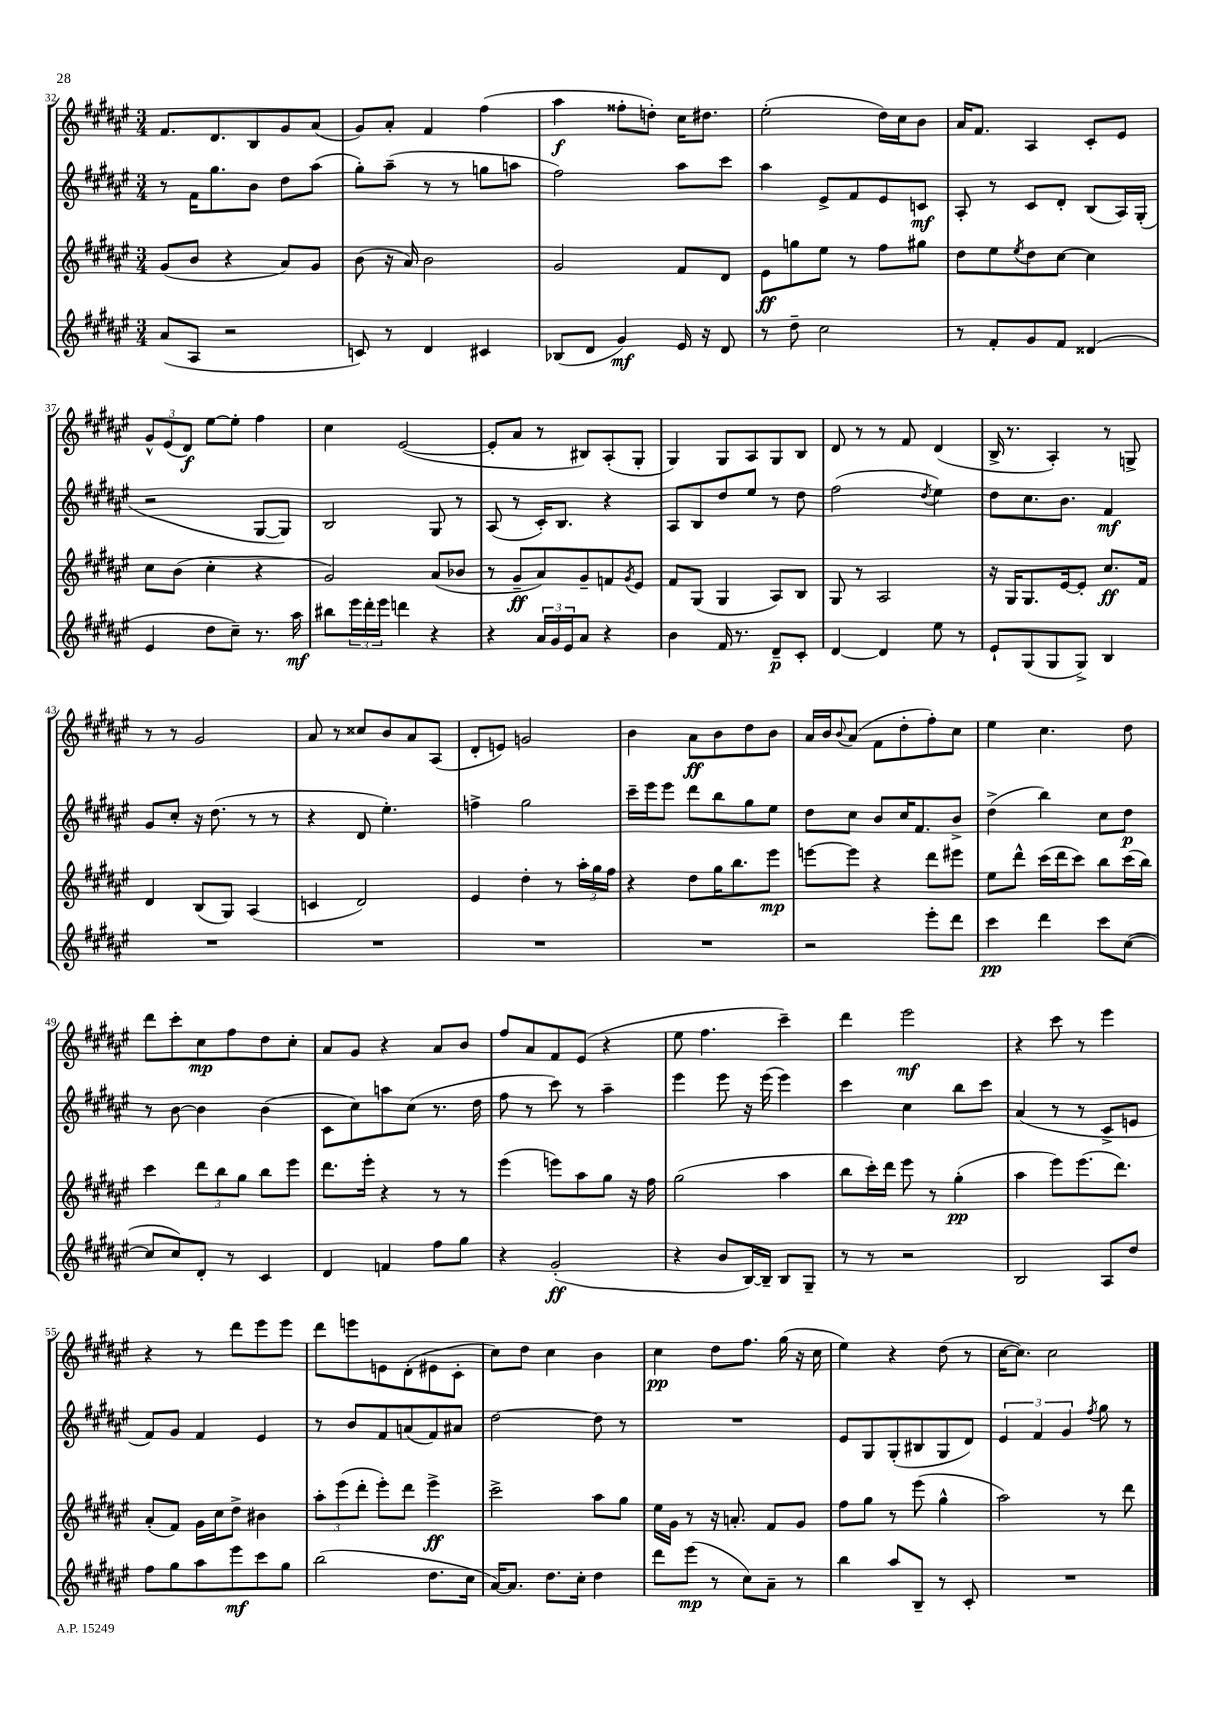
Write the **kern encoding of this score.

**kern	**dynam	**kern	**dynam	**kern	**dynam	**kern	**dynam
*part4	*part4	*part3	*part3	*part2	*part2	*part1	*part1
*staff4	*staff4	*staff3	*staff3	*staff2	*staff2	*staff1	*staff1
*clefG2	*	*clefG2	*	*clefG2	*	*clefG2	*
*k[f#c#g#d#a#e#]	*	*k[f#c#g#d#a#e#]	*	*k[f#c#g#d#a#e#]	*	*k[f#c#g#d#a#e#]	*
*M3/4	*	*M3/4	*	*M3/4	*	*M3/4	*
=32	=32	=32	=32	=32	=32	=32	=32
(8a#/L	.	(8g#/L	.	8r	.	8.f#/L	.
8A#/J	.	8b/J	.	16f#\KL	.	.	.
.	.	.	.	8.gg#\	.	8.d#/	.
2r	.	4r	.	.	.	.	.
.	.	.	.	8b\J	.	8B/	.
.	.	8a#/L)	.	8dd#\L	.	8g#/	.
.	.	8g#/J	.	(8aa#\J	.	(8a#/J	.
=33	=33	=33	=33	=33	=33	=33	=33
8cn/)	.	(8b\	.	8gg#'\L)	.	8g#/L)	.
8r	.	16r	.	(8aa#~\J	.	8a#'/J	.
.	.	16a#/)	.	.	.	.	.
4d#/	.	2b\	.	8r	.	4f#/	.
.	.	.	.	8r	.	.	.
4c#X/	.	.	.	8ggn\L	.	(4ff#\	.
.	.	.	.	8aan\J	.	.	.
=34	=34	=34	=34	=34	=34	=34	=34
(8B-X/L	.	2g#/	.	2ff#\)	.	4aa#\	f
8d#/J	.	.	.	.	.	.	.
4g#/)	mf	.	.	.	.	8ff##X'\L	.
.	.	.	.	.	.	8ddn'\J)	.
16e#/	.	8f#/L	.	8aa#\L	.	16cc#\KL	.
16r	.	.	.	.	.	8.dd#X\J	.
8d#/	.	8d#/J	.	8ccc#\J	.	.	.
=35	=35	=35	=35	=35	=35	=35	=35
8r	.	8e#\L	ff	4aa#\	.	(2ee#'\	.
8dd#~\	.	8ggn\	.	.	.	.	.
2cc#\	.	8ee#\J	.	8e#^/L	.	.	.
.	.	8r	.	8f#/	.	.	.
.	.	8ff#\L	.	8e#/	.	16dd#\LL)	.
.	.	.	.	.	.	16cc#\J	.
.	.	8gg#X\J	.	8cn/J	mf	8b\J	.
=36	=36	=36	=36	=36	=36	=36	=36
8r	.	8dd#\L	.	8A#'/	.	16a#/KL	.
.	.	.	.	.	.	8.f#/J	.
8f#'/L	.	8ee#\	.	8r	.	.	.
.	.	8qee#/	.	.	.	.	.
8g#/	.	8dd#\	.	8c#/L	.	4A#/	.
8f#/J	.	[8cc#\J	.	8d#'/J	.	.	.
(4d##X/	.	4cc#\]	.	(8B/L	.	8c#'/L	.
.	.	.	.	16A#/L)	.	8e#/J	.
.	.	.	.	(16G#'/JJ	.	.	.
!!LO:LB:g=z
=37	=37	=37	=37	=37	=37	=37	=37
4e#/	.	8cc#\L	.	2r	.	12g#^^/L	.
.	.	.	.	.	.	(12e#/	.
.	.	(8b\J	.	.	.	.	.
.	.	.	.	.	.	12d#/J)	f
8dd#\L	.	4cc#'\	.	.	.	[8ee#\L	.
8cc#~\J)	.	.	.	.	.	8ee#'\J]	.
8.r	.	4r	.	[8G#/L	.	4ff#\	.
.	.	.	.	8G#/J])	.	.	.
16aa#\	mf	.	.	.	.	.	.
=38	=38	=38	=38	=38	=38	=38	=38
8bb#X\L	.	2g#/)	.	2B/	.	4cc#\	.
24eee#\L	.	.	.	.	.	.	.
24ddd#'\	.	.	.	.	.	.	.
24eee#\JJ	.	.	.	.	.	.	.
4dddn\	.	.	.	.	.	([2e#/	.
4r	.	(8a#/L	.	8G#/	.	.	.
.	.	8b-X/J	.	8r	.	.	.
=39	=39	=39	=39	=39	=39	=39	=39
4r	.	8r	.	(8A#/	.	8e#'/L]	.
.	.	8g#~/L	ff	8r	.	8a#/J	.
24a#/LL	.	8a#/)	.	16c#'/KL)	.	8r	.
24g#/	.	.	.	.	.	.	.
.	.	.	.	8.B/J	.	.	.
24e#/J	.	.	.	.	.	.	.
8a#/J	.	8g#~/	.	.	.	8B#X/L)	.
4r	.	8fn/	.	4r	.	(8A#'/	.
.	.	8qg#/	.	.	.	.	.
.	.	8e#/J	.	.	.	8G#'/J	.
=40	=40	=40	=40	=40	=40	=40	=40
4b\	.	8f#/L	.	8A#/L	.	4G#/)	.
.	.	(8G#/J	.	8B/	.	.	.
16f#/	.	4G#/	.	8dd#/	.	8G#/L	.
8.r	.	.	.	.	.	.	.
.	.	.	.	8ee#/J	.	8A#/	.
8d#~/L	p	8A#/L)	.	8r	.	8G#/	.
8c#'/J	.	8B/J	.	8dd#\	.	8B/J	.
=41	=41	=41	=41	=41	=41	=41	=41
[4d#/	.	8G#/	.	(2ff#\	.	8d#/	.
.	.	8r	.	.	.	8r	.
4d#/]	.	2A#/	.	.	.	8r	.
.	.	.	.	.	.	8f#/	.
.	.	.	.	8qdd#/	.	.	.
8ee#\	.	.	.	4ee#\)	.	(4d#/	.
8r	.	.	.	.	.	.	.
=42	=42	=42	=42	=42	=42	=42	=42
8e#`/L	.	16r	.	8dd#\L	.	16B^/	.
.	.	16G#/KL	.	.	.	8.r	.
(8G#/	.	8.G#/	.	8.cc#\	.	.	.
8G#/	.	.	.	.	.	4A#'/)	.
.	.	[16e#/k	.	8.b\J	.	.	.
8G#^/J)	.	8e#'/J]	.	.	.	.	.
4B/	.	8.cc#/L	ff	4f#/	mf	8r	.
.	.	.	.	.	.	8Gn^/	.
.	.	16f#/Jk	.	.	.	.	.
!!LO:LB:g=z
=43	=43	=43	=43	=43	=43	=43	=43
2.r	.	4d#/	.	8g#/L	.	8r	.
.	.	.	.	8cc#'/J	.	8r	.
.	.	(8B/L	.	16r	.	2g#/	.
.	.	.	.	(8.dd#\	.	.	.
.	.	8G#/J)	.	.	.	.	.
.	.	(4A#/	.	8r	.	.	.
.	.	.	.	8r	.	.	.
=44	=44	=44	=44	=44	=44	=44	=44
2.r	.	4cn/	.	4r	.	8a#/	.
.	.	.	.	.	.	8r	.
.	.	2d#/)	.	8d#/	.	8cc##X/L	.
.	.	.	.	4.ee#'\)	.	8b/	.
.	.	.	.	.	.	8a#/	.
.	.	.	.	.	.	(8A#/J	.
=45	=45	=45	=45	=45	=45	=45	=45
2.r	.	4e#/	.	4ffn^\	.	8d#'/L	.
.	.	.	.	.	.	8en/J)	.
.	.	4dd#'\	.	2gg#\	.	2gn/	.
.	.	8r	.	.	.	.	.
.	.	24aa#'\LL	.	.	.	.	.
.	.	24gg#\	.	.	.	.	.
.	.	24ff#\JJ	.	.	.	.	.
=46	=46	=46	=46	=46	=46	=46	=46
2.r	.	4r	.	16ccc#~\LL	.	4b\	.
.	.	.	.	16eee#\J	.	.	.
.	.	.	.	8eee#\J	.	.	.
.	.	8dd#\L	.	8ddd#\L	.	8a#\L	ff
.	.	16gg#\K	.	8bb\	.	8b\	.
.	.	8.bb\	.	.	.	.	.
.	.	.	.	8gg#\	.	8dd#\	.
.	.	8eee#\J	mp	8ee#\J	.	8b\J	.
=47	=47	=47	=47	=47	=47	=47	=47
2r	.	[8eeen\L	.	8dd#\L	.	16a#/LL	.
.	.	.	.	.	.	16b/J	.
.	.	.	.	.	.	8qqb/	.
.	.	8eee\J]	.	8cc#\J	.	(8a#/J	.
.	.	4r	.	8b/L	.	8f#\L	.
.	.	.	.	16cc#/K	.	8dd#'\	.
.	.	.	.	8.f#/	.	.	.
8eee#'\L	.	8ddd#\L	.	.	.	8ff#'\)	.
8ddd#\J	.	8eee#X\J	.	8b^/J	.	8cc#\J	.
=48	=48	=48	=48	=48	=48	=48	=48
4ccc#\	pp	8ee#\L	.	(4dd#^\	.	4ee#\	.
.	.	8ddd#^^\J	.	.	.	.	.
4ddd#\	.	(16ccc#\LL	.	4bb\)	.	4.cc#\	.
.	.	16ddd#\J	.	.	.	.	.
.	.	8ccc#\J)	.	.	.	.	.
8ccc#\L	.	8bb\L	.	8cc#\L	.	.	.
([8cc#\J	.	(16ccc#\L	.	8dd#\J	p	8dd#\	.
.	.	16bb\JJ)	.	.	.	.	.
!!LO:LB:g=z
=49	=49	=49	=49	=49	=49	=49	=49
8cc#/L]	.	4ccc#\	.	8r	.	8ddd#\L	.
8cc#/)	.	.	.	[8b\	.	8ccc#'\	.
8d#'/J	.	12ddd#\L	.	4b\]	.	8cc#\	mp
.	.	12bb\	.	.	.	.	.
8r	.	.	.	.	.	8ff#\	.
.	.	12gg#\J	.	.	.	.	.
4c#/	.	8bb\L	.	(4b\	.	8dd#\	.
.	.	8eee#\J	.	.	.	8cc#'\J	.
=50	=50	=50	=50	=50	=50	=50	=50
4d#/	.	8.ddd#\L	.	8c#\L	.	8a#/L	.
.	.	.	.	8cc#\)	.	8g#/J	.
.	.	16eee#'\Jk	.	.	.	.	.
4fn/	.	4r	.	8aan\	.	4r	.
.	.	.	.	(8cc#\J	.	.	.
8ff#\L	.	8r	.	8.r	.	8a#/L	.
8gg#\J	.	8r	.	.	.	8b/J	.
.	.	.	.	16dd#\	.	.	.
=51	=51	=51	=51	=51	=51	=51	=51
4r	.	(4eee#\	.	8ff#\	.	8ff#/L	.
.	.	.	.	8r	.	8a#/	.
(2g#'/	ff	8eeen\L)	.	8ccc#\)	.	8f#/	.
.	.	8aa#\	.	8r	.	(8e#/J	.
.	.	8gg#\J	.	4aa#~\	.	4r	.
.	.	16r	.	.	.	.	.
.	.	16ff#\	.	.	.	.	.
=52	=52	=52	=52	=52	=52	=52	=52
4r	.	(2gg#\	.	4eee#\	.	8ee#\	.
.	.	.	.	.	.	4.ff#\	.
8b/L	.	.	.	8eee#\	.	.	.
[16B/L)	.	.	.	16r	.	.	.
16B~/JJ]	.	.	.	(16eee#\	.	.	.
8B/L	.	4aa#\	.	4eee#\)	.	4ccc#~\)	.
8G#~/J	.	.	.	.	.	.	.
=53	=53	=53	=53	=53	=53	=53	=53
8r	.	8bb\L	.	4ccc#\	.	4ddd#\	.
8r	.	16ccc#'\L)	.	.	.	.	.
.	.	16ddd#\JJ	.	.	.	.	.
2r	.	8eee#\	.	4cc#\	.	2eee#\	mf
.	.	8r	.	.	.	.	.
.	.	(4gg#'\	pp	8bb\L	.	.	.
.	.	.	.	8ccc#\J	.	.	.
=54	=54	=54	=54	=54	=54	=54	=54
2B/	.	4aa#\	.	(4a#/	.	4r	.
.	.	8eee#\L)	.	8r	.	8ccc#\	.
.	.	(8.eee#\	.	8r	.	8r	.
8A#/L	.	.	.	8c#^/L	.	4eee#\	.
.	.	8.ddd#\J)	.	.	.	.	.
8dd#/J	.	.	.	8en/J	.	.	.
!!LO:LB:g=z
=55	=55	=55	=55	=55	=55	=55	=55
8ff#\L	.	(8a#'/L	.	8f#/L)	.	4r	.
8gg#\	.	8f#/J)	.	8g#/J	.	.	.
8aa#\	.	16g#\LL	.	4f#/	.	8r	.
.	.	16cc#\J	.	.	.	.	.
8eee#\	mf	8dd#^\J	.	.	.	8ddd#\L	.
8ccc#\	.	4b#X\	.	4e#/	.	8eee#\	.
8gg#\J	.	.	.	.	.	8eee#\J	.
=56	=56	=56	=56	=56	=56	=56	=56
(2bb\	.	12aa#'\L	.	8r	.	8ddd#\L	.
.	.	(12eee#\	.	.	.	.	.
.	.	.	.	8b/L	.	8eeen\	.
.	.	12ddd#'\J	.	.	.	.	.
.	.	8eee#'\L)	.	8f#/	.	8en\	.
.	.	8ddd#\J	.	(8an/	.	(8d#'\	.
8.dd#\L	.	4eee#^\	ff	8f#/)	.	8e#X\	.
.	.	.	.	8a#X/J	.	8c#'\J	.
16cc#\Jk	.	.	.	.	.	.	.
=57	=57	=57	=57	=57	=57	=57	=57
[16a#/KL)	.	2ccc#^\	.	[2dd#\	.	8cc#\L)	.
8.a#/J]	.	.	.	.	.	.	.
.	.	.	.	.	.	8dd#\J	.
8.dd#\L	.	.	.	.	.	4cc#\	.
16cc#'\Jk	.	.	.	.	.	.	.
4dd#\	.	8aa#\L	.	8dd#\]	.	4b\	.
.	.	8gg#\J	.	8r	.	.	.
=58	=58	=58	=58	=58	=58	=58	=58
8ddd#\L	.	16ee#\LL	.	2.r	.	4cc#\	pp
.	.	16g#\JJ	.	.	.	.	.
(8eee#\J	mp	8r	.	.	.	.	.
8r	.	16r	.	.	.	8dd#\L	.
.	.	8.an'/	.	.	.	.	.
8cc#\L)	.	.	.	.	.	8.ff#\J	.
8a#~\J	.	8f#/L	.	.	.	.	.
.	.	.	.	.	.	(16gg#\	.
8r	.	8g#/J	.	.	.	16r	.
.	.	.	.	.	.	16cc#\	.
=59	=59	=59	=59	=59	=59	=59	=59
4bb\	.	8ff#\L	.	8e#/L	.	4ee#\)	.
.	.	8gg#\J	.	8G#/	.	.	.
8aa#/L	.	8r	.	(8G#'/	.	4r	.
8B~/J	.	(8eee#\	.	8B#X/	.	.	.
8r	.	4gg#^^\	.	8G#/	.	(8dd#\	.
8c#'/	.	.	.	8d#/J)	.	8r	.
=60	=60	=60	=60	=60	=60	=60	=60
2.r	.	2aa#\)	.	6e#/	.	[16cc#\KL	.
.	.	.	.	.	.	8.cc#\J])	.
.	.	.	.	6f#/	.	.	.
.	.	.	.	.	.	2cc#\	.
.	.	.	.	6g#/	.	.	.
.	.	.	.	8qff#/	.	.	.
.	.	8r	.	8gg#\	.	.	.
.	.	8ddd#\	.	8r	.	.	.
==	==	==	==	==	==	==	==
*-	*-	*-	*-	*-	*-	*-	*-
